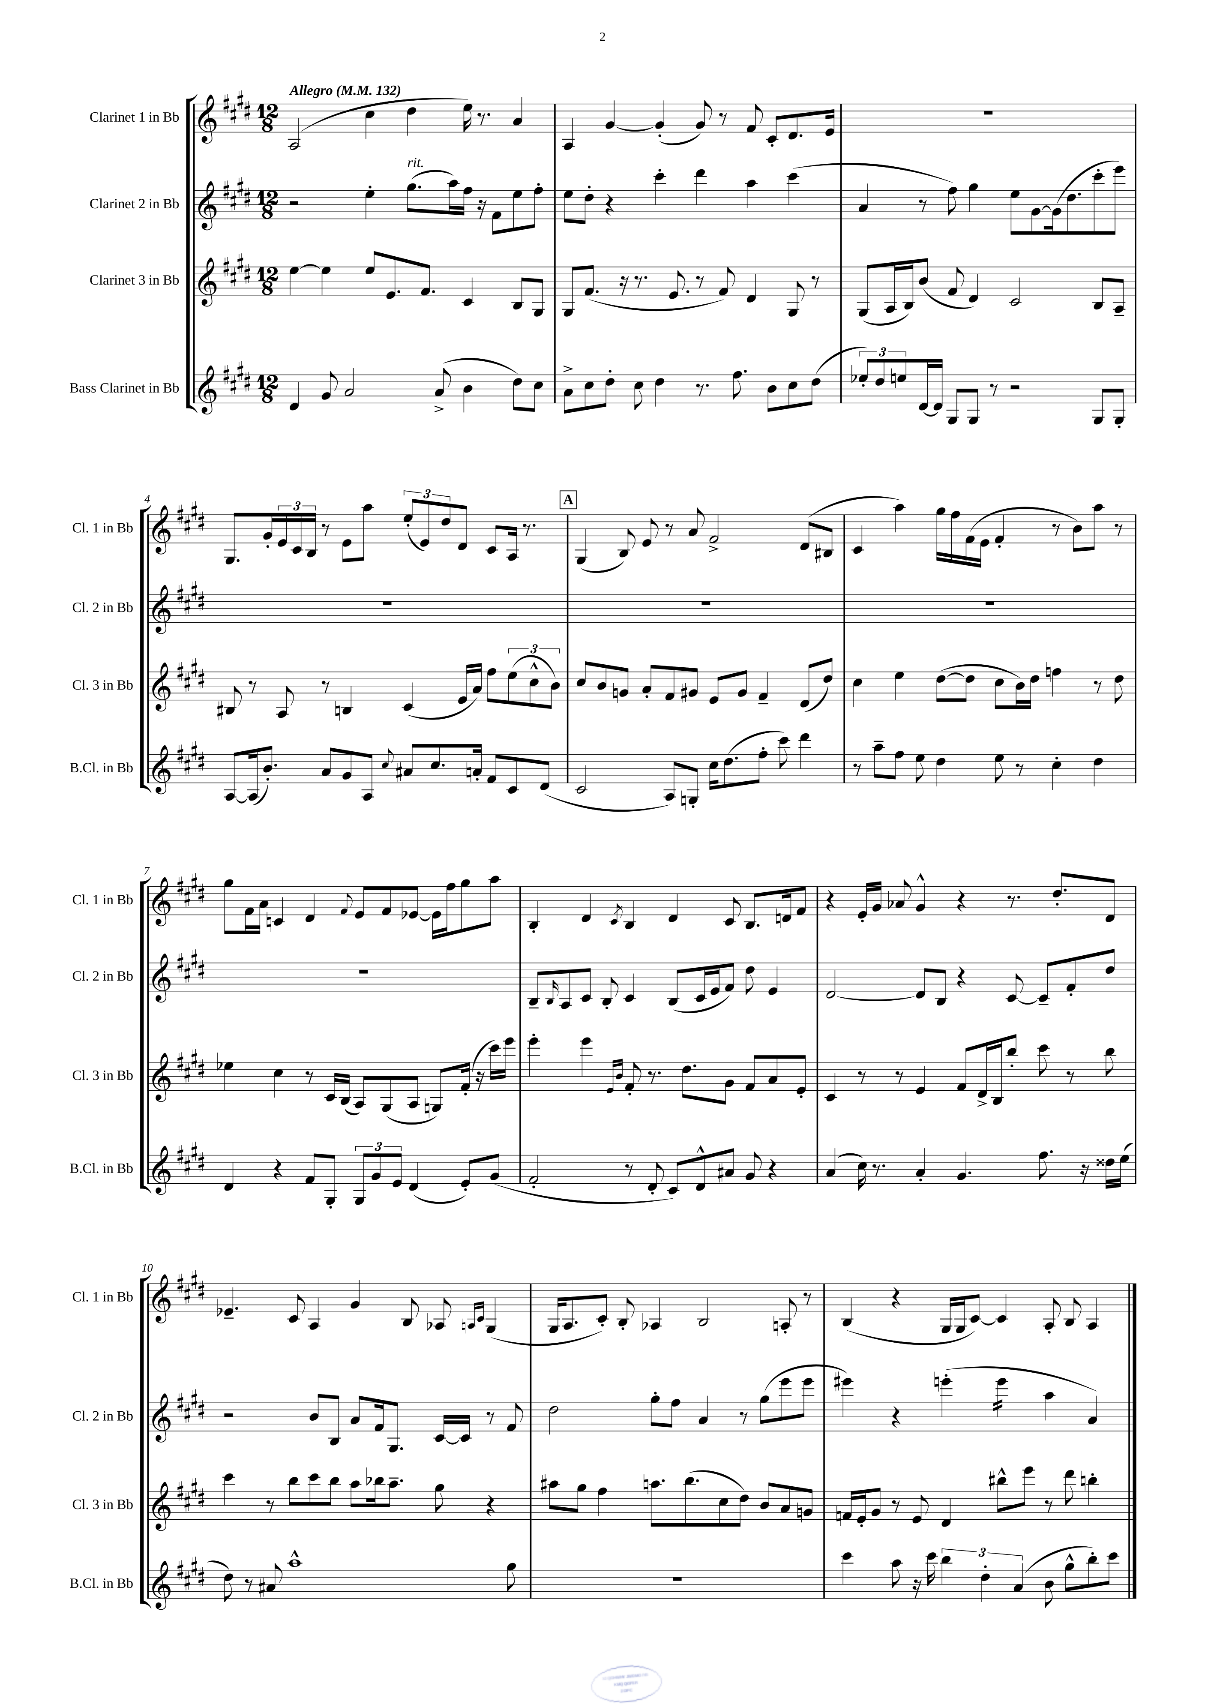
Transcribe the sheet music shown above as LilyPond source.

<<
\new StaffGroup <<
\new Staff = "s0" \with { instrumentName = "Clarinet 1 in Bb" shortInstrumentName = "Cl. 1 in Bb" } {
    \clef treble \key e \major \numericTimeSignature \time 12/8 \tempo "Allegro" 4 = 132
    a2( cis''4 dis''4 e''16) r8. a'4 |
    a4 gis'4~ gis'4-.( gis'8) r8 fis'8 cis'8-. dis'8. e'16 |
    R1. |
    gis8. gis'16-. \tuplet 3/2 { e'16 cis'16 b16 } r8 e'8 a''8 \tuplet 3/2 { e''8-.( e'8) dis''8 } dis'8 cis'8 a16 r8. |
    \mark \markup { \box "A" } gis4( b8) e'8 r8 a'8 fis'2-> dis'8( bis8 |
    cis'4 a''4) gis''16 fis''16 fis'16( e'16 fis'4-. r8 b'8) a''8 r8 |
    gis''8 fis'16 a'16 c'4 dis'4 \appoggiatura { fis'8 } e'8 fis'8 ees'8~ ees'16 fis''16 gis''8 a''8 |
    b4-. dis'4 \acciaccatura { cis'8 } b4 dis'4 cis'8 b8. d'16 fis'8 |
    r4 e'16-. gis'16 aes'8 gis'4-^ r4 r8. dis''8.-. dis'8 |
    ees'4.-- cis'8 a4 gis'4 b8 aes8 \grace { a16 cis'16 } gis4( |
    gis16 a8. cis'8-.) b8-. aes4 b2 a8-. r8 |
    b4( r4 gis16 gis16 cis'8~) cis'4 a8-. b8 a4 \bar "|." |
}
\new Staff = "s1" \with { instrumentName = "Clarinet 2 in Bb" shortInstrumentName = "Cl. 2 in Bb" } {
    \clef treble \key e \major \numericTimeSignature \time 12/8
    r2 e''4-. gis''8.^\markup { \italic "rit." }( a''16) fis''16 r16 fis'8 e''8 fis''8-. |
    e''8 dis''8-. r4 cis'''4-. dis'''4 a''4 cis'''4( |
    a'4 r8 fis''8) gis''4 e''8 gis'8~ gis'16( dis''8. cis'''8-. e'''8) |
    R1. |
    \mark \markup { \box "A" } R1. |
    R1. |
    R1. |
    b8-- \grace { b16 } a8 cis'8 b8-. cis'4 b8( cis'16 e'16 fis'8) dis''8 e'4 |
    dis'2~ dis'8 b8 r4 cis'8~ cis'8-- fis'8-. dis''8 |
    r2 b'8 b8 a'8 fis'16 gis8. cis'16~ cis'16 r8 fis'8 |
    dis''2 gis''8-. fis''8 a'4 r8 gis''8( e'''8 e'''8 |
    eis'''4) r4 e'''4-.( e'''4:16 a''4 a'4) \bar "|." |
}
\new Staff = "s2" \with { instrumentName = "Clarinet 3 in Bb" shortInstrumentName = "Cl. 3 in Bb" } {
    \clef treble \key e \major \numericTimeSignature \time 12/8
    e''4~ e''4 e''8 e'8. fis'8. cis'4 b8 gis8 |
    gis8 fis'8.( r16 r8. e'8. r8 fis'8) dis'4 gis8 r8 |
    gis8( a16 b16) b'8( fis'8 dis'4) cis'2 b8 a8-- |
    bis8 r8 a8 r8 b4 cis'4( e'16 a'16) fis''8 \tuplet 3/2 { e''8( cis''8-^ b'8) } |
    \mark \markup { \box "A" } cis''8 b'8 g'8 a'8-. fis'8 gis'8 e'8 gis'8 fis'4-- dis'8( dis''8) |
    cis''4 e''4 dis''8~( dis''8 cis''8 b'16) dis''16 f''4 r8 dis''8 |
    ees''4 cis''4 r8 cis'16 b16( a8) gis8( a8 g8) fis'16-.( r16 cis'''16) e'''16 |
    e'''4-. e'''4 \grace { e'16 b'16 } fis'8-. r8. dis''8. gis'8 fis'8 a'8 e'8-. |
    cis'4 r8 r8 e'4 fis'8 dis'16-> b16 b''8-. cis'''8 r8 b''8 |
    cis'''4 r8 b''8 cis'''8 b''8 a''8 bes''16 a''8.-- gis''8 r4 |
    ais''8 gis''8 fis''4 a''8. b''8.( cis''8 dis''8) b'8 a'8 g'8 |
    f'16 e'16-. gis'8 r8 e'8 dis'4 bis''8-^ e'''8 r8 dis'''8 b''4-. \bar "|." |
}
\new Staff = "s3" \with { instrumentName = "Bass Clarinet in Bb" shortInstrumentName = "B.Cl. in Bb" } {
    \clef treble \key e \major \numericTimeSignature \time 12/8
    dis'4 gis'8 a'2 a'8->( b'4 dis''8) cis''8 |
    a'8-> cis''8 dis''8-. cis''8 dis''4 r8. fis''8. b'8 cis''8 dis''8( |
    \tuplet 3/2 { ees''8-.) dis''8 e''8 } dis'16~ dis'16 gis8 gis8 r8 r2 gis8 gis8-. |
    a8~ a16( b'8.-.) a'8 gis'8 a8 \appoggiatura { cis''8 } ais'8 cis''8. a'16-. fis'8 cis'8 dis'8( |
    \mark \markup { \box "A" } cis'2 a8) g8-. cis''16 dis''8.( fis''8-. cis'''8) dis'''4 |
    r8 a''8-- fis''8 e''8 dis''4 e''8 r8 cis''4-. dis''4 |
    dis'4 r4 fis'8 gis8-. \tuplet 3/2 { gis8 gis'8 e'8 } dis'4( e'8-.) gis'8( |
    fis'2-. r8 dis'8-. cis'8) dis'8-^ ais'8 gis'8 r4 |
    a'4( cis''16) r8. a'4-. gis'4. fis''8. r16 disis''16 e''16( |
    dis''8) r8 ais'8 a''1-^ gis''8 |
    R1. |
    cis'''4 a''8 r16 cis'''16 \tuplet 3/2 { b''4 dis''4-. a'4( } b'8 gis''8-^ b''8-.) cis'''8 \bar "|." |
}
>>
>>
